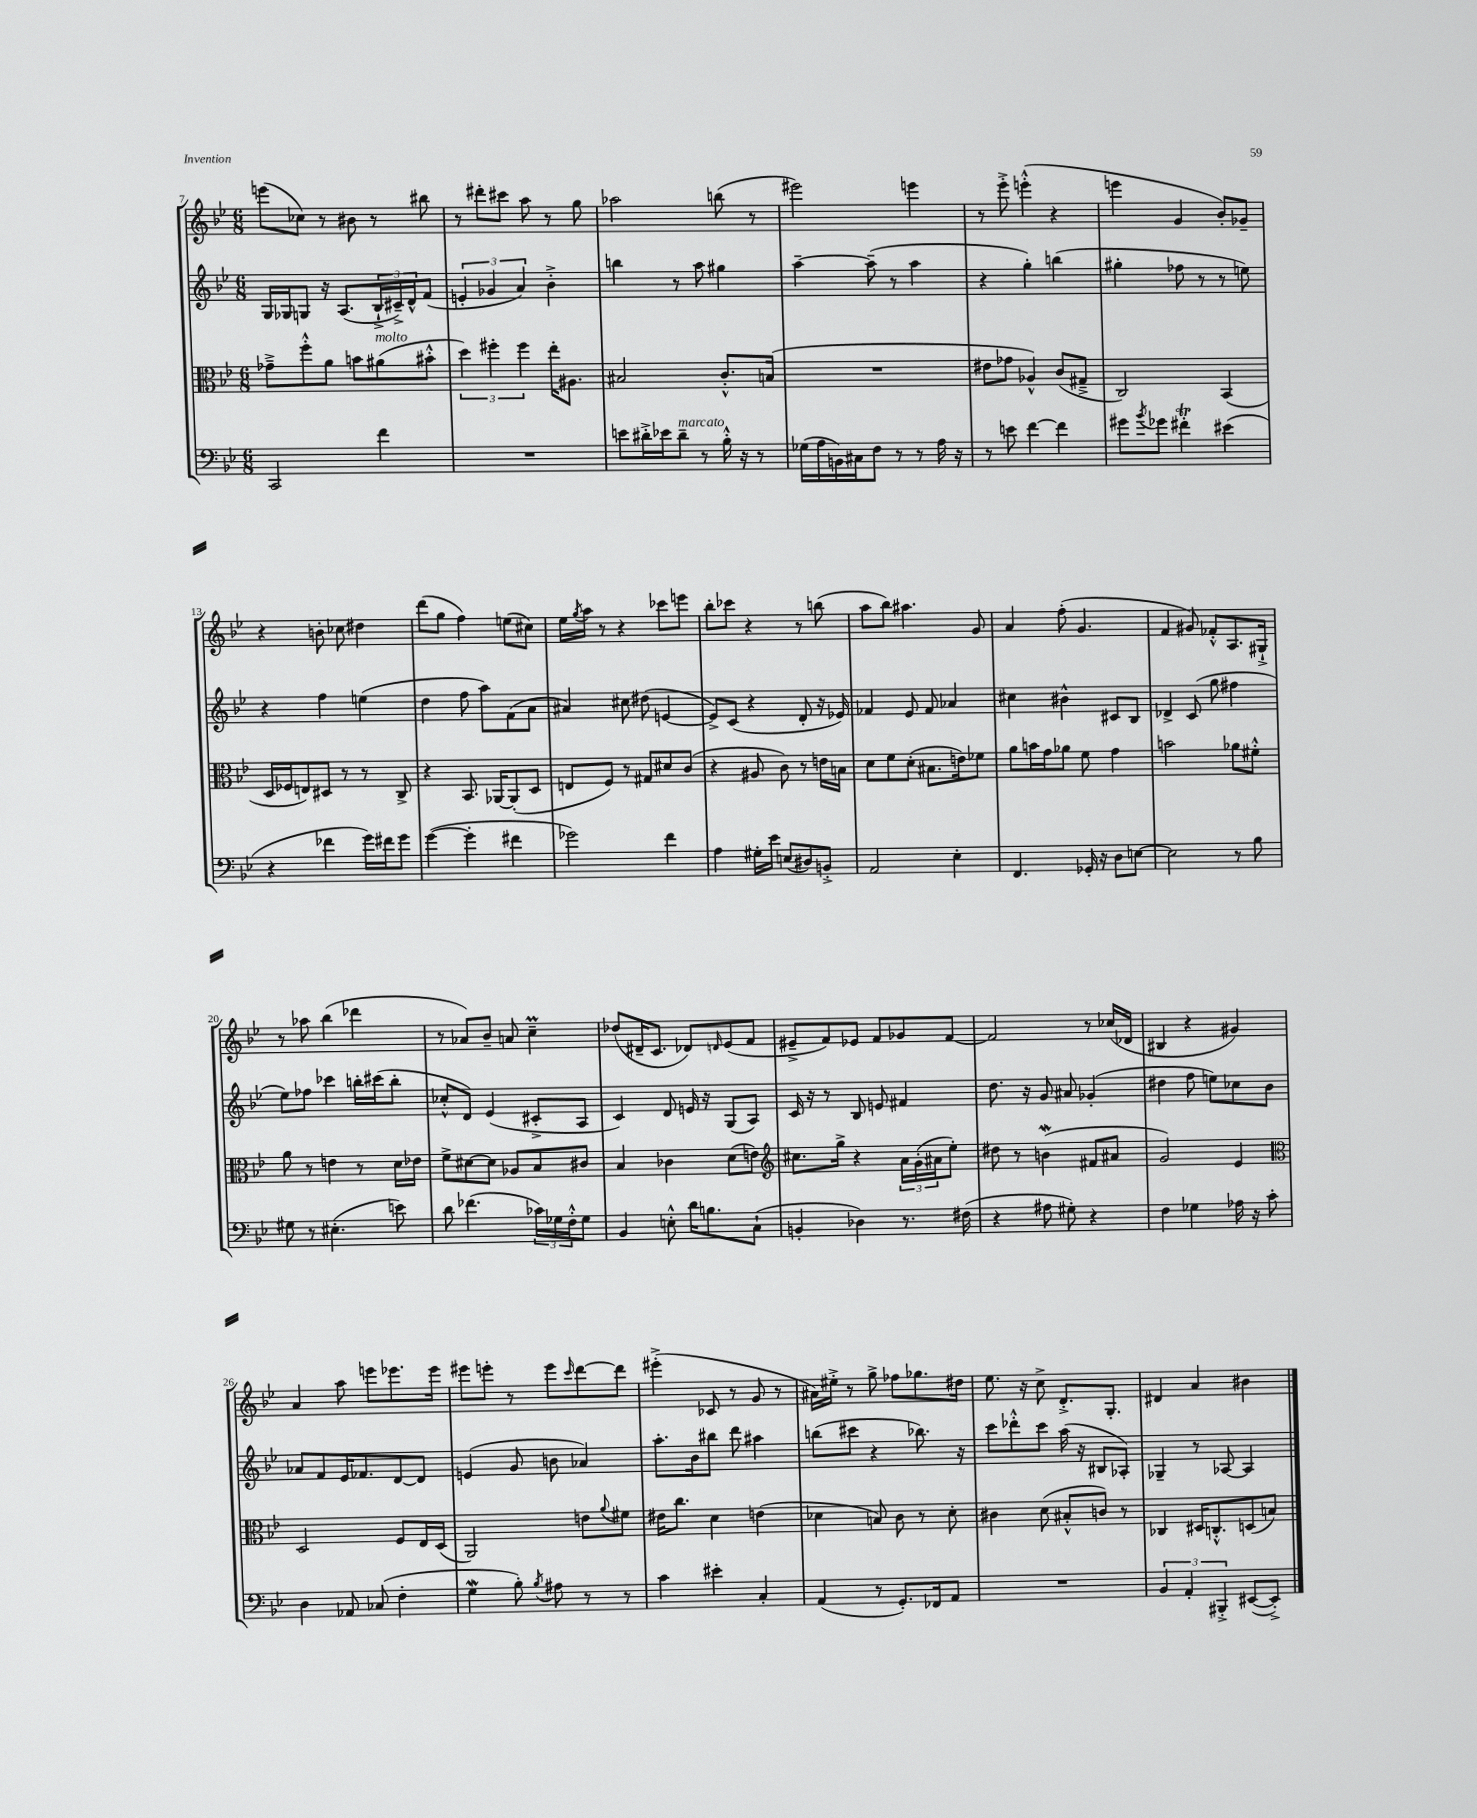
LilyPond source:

<<
\new StaffGroup <<
\new Staff = "s0" {
    \clef treble \key bes \major \numericTimeSignature \time 6/8
    e'''8( ces''8) r8 bis'8 r8 bis''8 |
    r8 dis'''8-. cis'''8 a''8 r8 g''8 |
    aes''2 b''8( r8 |
    eis'''2) e'''4 |
    r8 ees'''8-.-> e'''4-.-^( r4 |
    e'''4 g'4 bes'8-.) ges'8-- |
    r4 b'8-. ces''8 dis''4 |
    d'''8( g''8 f''4) e''8( cis''8) |
    ees''16 \acciaccatura { g''8 } a''16 r8 r4 ces'''8 e'''8 |
    bes''8-. ces'''8 r4 r8 b''8( |
    a''8 bes''8) ais''4. g'8 |
    a'4 f''8-.( g'4. |
    f'4 gis'8) fes'8-.-^ a8. gis16-!-> |
    r8 aes''8 bes''4( des'''4 |
    r8 aes'8) bes'8-- a'8 c''4--\prall |
    des''8( dis'16-- c'8. des'8) \grace { d'16 } ees'8( f'8 |
    eis'8---> f'8) ees'8 f'8 ges'8 f'8~ |
    f'2 r8 ces''16( des'16 |
    bis4 r4 gis'4) |
    a'4 a''8 e'''8 ees'''8. ees'''16 |
    eis'''8 e'''8-. r8 e'''8 \grace { c'''16 } d'''8~ d'''8 |
    eis'''4-.->( ces'8 r8 g'8 r8 |
    ais'16) eis''16-.-> r8 g''8-> fes''8 ges''8. dis''16 |
    ees''8. r16 c''8-> d'8.-.-> g8.-. |
    dis'4 a'4 bis'4 \bar "|." |
}
\new Staff = "s1" {
    \clef treble \key bes \major \numericTimeSignature \time 6/8
    g16 ges16 g8 r16 a8.( \tuplet 3/2 { bes16-!-> cis'16--->) d'16-^ } f'8( |
    \tuplet 3/2 { e'4-. ges'4 a'4) } bes'4-.-> |
    b''4 r8 a''8 gis''4 |
    a''4~-- a''8--( r8 a''4 |
    r4 g''4-.) b''4( |
    gis''4-. fes''8 r8 r8 e''8) |
    r4 f''4 e''4( |
    d''4 f''8 a''8) f'8( a'8 |
    ais'4) cis''8 dis''8( e'4~ |
    e'8->) c'8( r4 d'8-. r16 ees'16) |
    fes'4 ees'8 fes'8 aes'4 |
    cis''4 bis'4-^ cis'8 bes8 |
    des'4-> c'8( g''8 fis''4 |
    ees''8) fes''8 ces'''4 b''16-. cis'''16( b''8-. |
    ces''8-.-^ d'8) ees'4( cis'8-.-> a8 |
    c'4) d'8 e'16 r16 g8( a8) |
    c'16 r16 r8 bes8 e'8 fis'4 |
    d''8. r16 g'8 ais'8 ges'4-.( |
    dis''4 f''8 e''8) ces''8 bes'8 |
    aes'8 f'8 ees'16 fes'8. d'8~ d'8 |
    e'4( g'8 b'8 aes'4) |
    a''8.-. bes'16 bis''8 d'''8 ais''4 |
    b''8( cis'''8 r4 bes''8.) r16 |
    c'''8 des'''8-.-^ c'''8 a''16( r16 bis8 aes8-.) |
    ges4-- r8 aes8~ aes4 \bar "|." |
}
\new Staff = "s2" {
    \clef alto \key bes \major \numericTimeSignature \time 6/8
    ges'8---> f''8-.-^ a'8 b'8 ais'8^\markup { \italic "molto" }( bis'8-.-^ |
    \tuplet 3/2 { d''4) fis''4-. fis''4 } ees''16-. ais8. |
    bis2 c'8.-.-^ b16( |
    R2. |
    eis'8 ges'8 aes4-^) c'8( gis8---> |
    c2) bes,4( |
    d16 fes16 e8) dis8 r8 r8 c8-> |
    r4 bes,8. aes,16~ aes,8-.( d8 |
    e8 f8) r8 gis8 dis'8 c'8( |
    r4 ais8 c'8) r8 e'16 b16 |
    d'8 f'8 d'8-.( bis8. e'16) fes'8 |
    a'8 b'16 g'16 aes'8 f'8 g'4 |
    b'2 aes'8 fis'8-.-^ |
    a'8 r8 e'4 r8 d'16 ees'16 |
    f'8-> dis'8~ dis'8 aes8 bes8 cis'8 |
    bes4 ces'4 d'8( e'8) |
    \clef treble cis''8. g''16-> r4 \tuplet 3/2 { a'16 g'16-.( ais'16 } ees''8-.) |
    dis''8 r8 b'4\mordent( fis'8 ais'8 |
    g'2) ees'4 |
    \clef alto d2 f8 ees16 d16( |
    a,2) e'8 \appoggiatura { a'8 } fis'8 |
    eis'16 c''8. d'4 e'4( |
    des'4 b8) c'8 r8 des'8-. |
    cis'4 d'8( bis8-.-^ c'8) r8 |
    ces4 dis16 c8.-.-^ d8( b8) \bar "|." |
}
\new Staff = "s3" {
    \clef bass \key bes \major \numericTimeSignature \time 6/8
    c,2 f'4 |
    R2. |
    e'8 dis'16-.-> ees'16 dis'8--^\markup { \italic "marcato" } r8 bes16-.-^ r16 r8 |
    ges16( a16 b,16) cis16 f8 r8 r8 a16 r16 |
    r8 e'8 f'4~ f'4 |
    gis'8 \acciaccatura { bes'8 } ges'8 fis'4-.\trill eis'4( |
    r4 fes'4 g'16) fis'16 g'8 |
    g'4~( g'4-. fis'4 |
    ges'2) f'4 |
    a4 gis16-. ees'16 e8( dis8) b,8-.-> |
    a,2 ees4-. |
    f,4. ges,16-. r16 d8 e8~ |
    e2 r8 bes8 |
    gis8 r8 eis4.-.( e'8) |
    d'8 fes'4.( \tuplet 3/2 { ces'16) ges16 f16-.-^ } ges8 |
    bes,4 e8-.-^ d'16 b8. c8-!( |
    b,4-. des4) r8. fis16( |
    r4 ais8 gis8-.) r4 |
    f4 ges4 aes16 r16 c'8-. |
    d4 aes,8 ces8( f4-. |
    g4\mordent bes8-.) \acciaccatura { bes8 } ais8 r8 r8 |
    c'4 eis'4-. c4-. |
    a,4( r8 g,8.-.) fes,16 a,8 |
    R2. |
    \tuplet 3/2 { bes,4 a,4-. bis,,4-.-> } eis,8~( eis,8-.->) \bar "|." |
}
>>
>>
\layout { \context { \Score currentBarNumber = #7 } }
